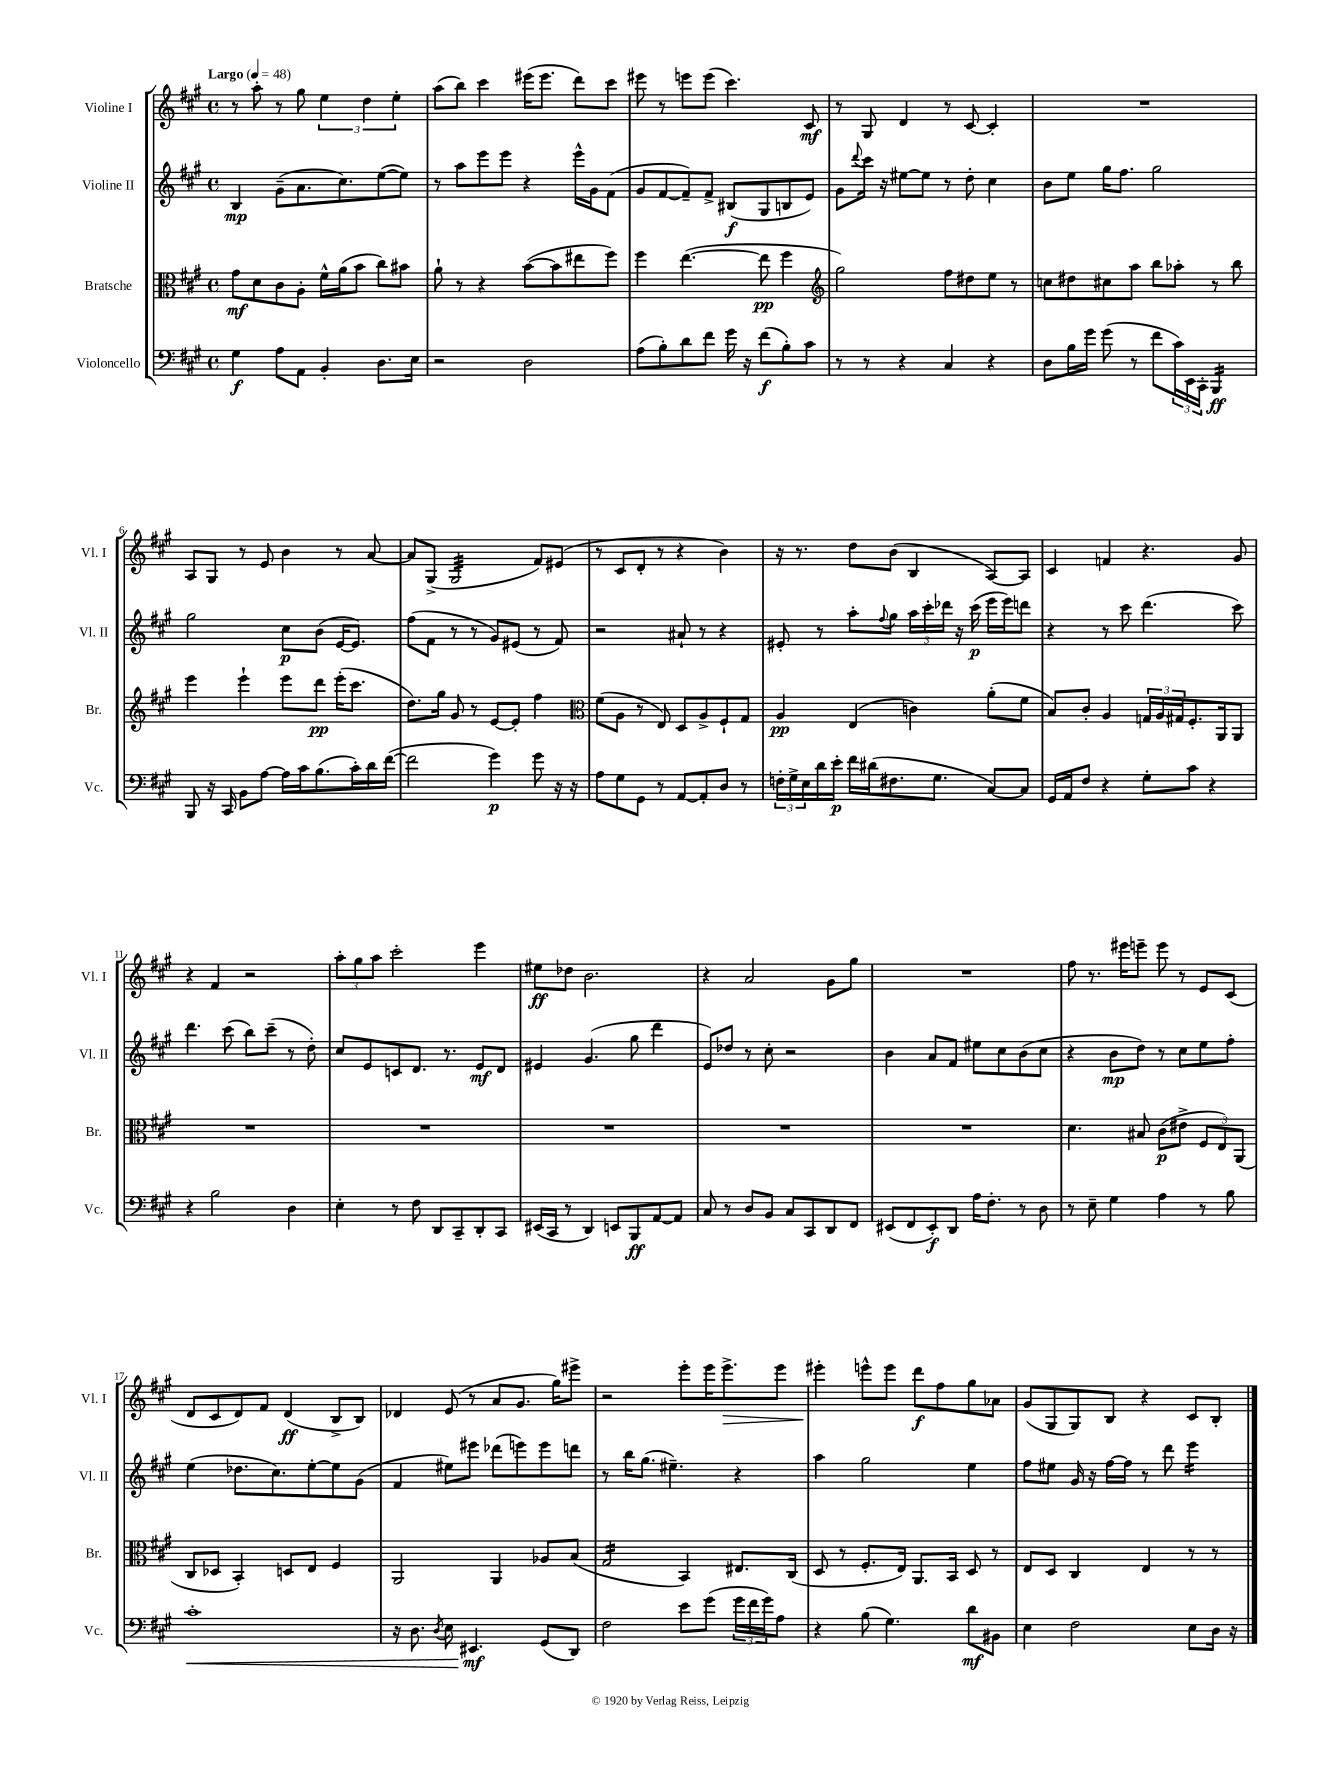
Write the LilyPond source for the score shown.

<<
\new StaffGroup <<
\new Staff = "s0" \with { instrumentName = "Violine I" shortInstrumentName = "Vl. I" } {
    \clef treble \key a \major \defaultTimeSignature \time 4/4 \tempo "Largo" 4 = 48
    r8 a''8-. r8 gis''8 \tuplet 3/2 { e''4 d''4 e''4-. } |
    a''8( b''8) cis'''4 eis'''16( eis'''8. d'''8) cis'''8 |
    eis'''8 r8 e'''8 e'''8( cis'''4.) cis'8\mf |
    r8 gis8 d'4 r8 cis'8~ cis'4-. |
    R1 |
    a8 gis8 r8 e'8 b'4 r8 a'8~ |
    a'8 gis8->( gis2:32 fis'8) eis'8( |
    r8 cis'8 d'8-. r8 r4 b'4) |
    r16 r8. d''8 b'8( b4 a8~) a8 |
    cis'4 f'4 r4. gis'8 |
    r4 fis'4 r2 |
    \tuplet 3/2 { a''8-. gis''8 a''8 } cis'''2-. e'''4 |
    eis''8\ff des''8 b'2. |
    r4 a'2 gis'8 gis''8 |
    R1 |
    fis''8 r8. eis'''16 e'''8-- e'''8 r8 e'8 cis'8( |
    d'8 cis'8 d'8) fis'8 d'4\ff( b8-> b8) |
    des'4 e'8( r8 a'8 gis'8. gis''16) eis'''8-> |
    r2 e'''8-. e'''16 e'''8.->\> e'''8 |
    eis'''4-.\! e'''8-^ e'''8 d'''8\f fis''8 gis''8 aes'8 |
    gis'8( gis8 gis8) b8 r4 cis'8 b8-. \bar "|." |
}
\new Staff = "s1" \with { instrumentName = "Violine II" shortInstrumentName = "Vl. II" } {
    \clef treble \key a \major \defaultTimeSignature \time 4/4
    b4\mp gis'8--( a'8. cis''8.) e''8~( e''8) |
    r8 a''8 e'''8 e'''8 r4 e'''16-^ gis'16 fis'8( |
    gis'8 fis'8~ fis'8--) fis'8-> bis8\f( gis8 b8 e'8) |
    gis'8 \appoggiatura { d'''8 } cis'''16 r16 eis''8~ eis''8 r8 d''8-. cis''4 |
    b'8 e''8 gis''16 fis''8. gis''2 |
    gis''2 cis''8\p b'8( e'16~ e'8.) |
    fis''8( fis'8 r8 r8 gis'8) eis'8( r8 fis'8) |
    r2 ais'8-! r8 r4 |
    eis'8-. r8 a''8-. \appoggiatura { fis''8 } gis''8 \tuplet 3/2 { a''16 cis'''16-. des'''16 } r16 cis'''16\p( e'''16 e'''16) d'''8 |
    r4 r8 cis'''8 d'''4.( cis'''8) |
    d'''4. cis'''8( b''8) cis'''8--( r8 d''8-.) |
    cis''8 e'8 c'8 d'8. r8. e'8\mf d'8 |
    eis'4 gis'4.( gis''8 d'''4 |
    e'8) des''8 r8 cis''8-. r2 |
    b'4 a'8 fis'8 eis''8 cis''8 b'8( cis''8 |
    r4 b'8\mp d''8) r8 cis''8 e''8 fis''8-. |
    e''4( des''8. cis''8.) e''8~-. e''8 gis'8( |
    fis'4 eis''8) eis'''8 des'''8( e'''8) e'''8 d'''8 |
    r8 b''16 gis''8.( eis''4.--) r4 |
    a''4 gis''2 e''4 |
    fis''8 eis''8 gis'16 r16 fis''16~ fis''16 r8 d'''8 e'''4:16 \bar "|." |
}
\new Staff = "s2" \with { instrumentName = "Bratsche" shortInstrumentName = "Br." } {
    \clef alto \key a \major \defaultTimeSignature \time 4/4
    gis'8\mf d'8 cis'8 a8-. fis'16-^ a'16( b'8 cis''8) bis'8 |
    a'8-! r8 r4 b'8~( b'8 eis''8 fis''8) |
    fis''4 e''4.~( e''8\pp fis''4 |
    \clef treble gis''2) fis''8 dis''8 e''8 r8 |
    c''8 dis''8 cis''8 a''8 b''8 aes''8-. r8 b''8 |
    e'''4 e'''4-! e'''8 d'''8\pp e'''16-.( cis'''8. |
    d''8.) gis''16 gis'8 r8 e'8~ e'8-. fis''4 |
    \clef alto fis'8( a8 r8 e8) d8 a8-> fis8-! gis8 |
    a4\pp e4( c'4) a'8-.( fis'8 |
    b8) cis'8-. a4 \tuplet 3/2 { g16 a16 gis16 } fis8.-. a,16 a,8 |
    R1 |
    R1 |
    R1 |
    R1 |
    R1 |
    d'4. bis8 cis'8\p( eis'8-> \tuplet 3/2 { fis8 e8) a,8( } |
    cis8 des8 b,4-.) d8 e8 fis4 |
    a,2 a,4 aes8 b8( |
    gis2:16 b,4) eis8. cis16( |
    d8 r8 fis8.-. e16) a,8. b,16 d8 r8 |
    e8 d8 cis4 e4 r8 r8 \bar "|." |
}
\new Staff = "s3" \with { instrumentName = "Violoncello" shortInstrumentName = "Vc." } {
    \clef bass \key a \major \defaultTimeSignature \time 4/4
    gis4\f a8 a,8 b,4-. d8. e16 |
    r2 d2 |
    a8( b8-.) d'8 fis'8 gis'16 r16 fis'8\f( b8-.) cis'8 |
    r8 r8 r4 cis4 r4 |
    d8 b16 gis'16 gis'8( r8 fis'8 \tuplet 3/2 { cis'16) e,16 cis,16-. } b,,4:16\ff |
    b,,8 r16 cis,16 b,8 a8~ a16 cis'16 b8.( cis'16-.) d'16 fis'16~( |
    fis'2 gis'4\p) gis'8 r16 r16 |
    a8 gis8 gis,8 r8 a,8~ a,8-. d8 r8 |
    \tuplet 3/2 { f16-. gis16-> e16 } d'16 e'16-.\p fis'16 dis'16( fis8. gis8. cis8~) cis8 |
    gis,16 a,16 fis8 r4 gis8-. cis'8 r4 |
    r4 b2 d4 |
    e4-. r8 fis8 d,8 cis,8-- d,8-. cis,8 |
    eis,16( cis,16 r8 d,4) e,8 b,,8\ff a,8~ a,8 |
    cis8 r8 d8 b,8 cis8 cis,8 d,8 fis,8 |
    eis,8( fis,8 eis,8-.\f) d,8 a16 fis8.-. r8 d8 |
    r8 e8-- gis4 a4 r8 b8 |
    cis'1-.\< |
    r16 d8. \acciaccatura { d8 } e8 eis,4.\mf\! gis,8( d,8) |
    fis2 e'8 gis'8( \tuplet 3/2 { gis'16 fis'16 gis'16) } a8 |
    r4 b8( gis4.) d'8\mf bis,8 |
    e4 fis2 e8 d16 r16 \bar "|." |
}
>>
>>
